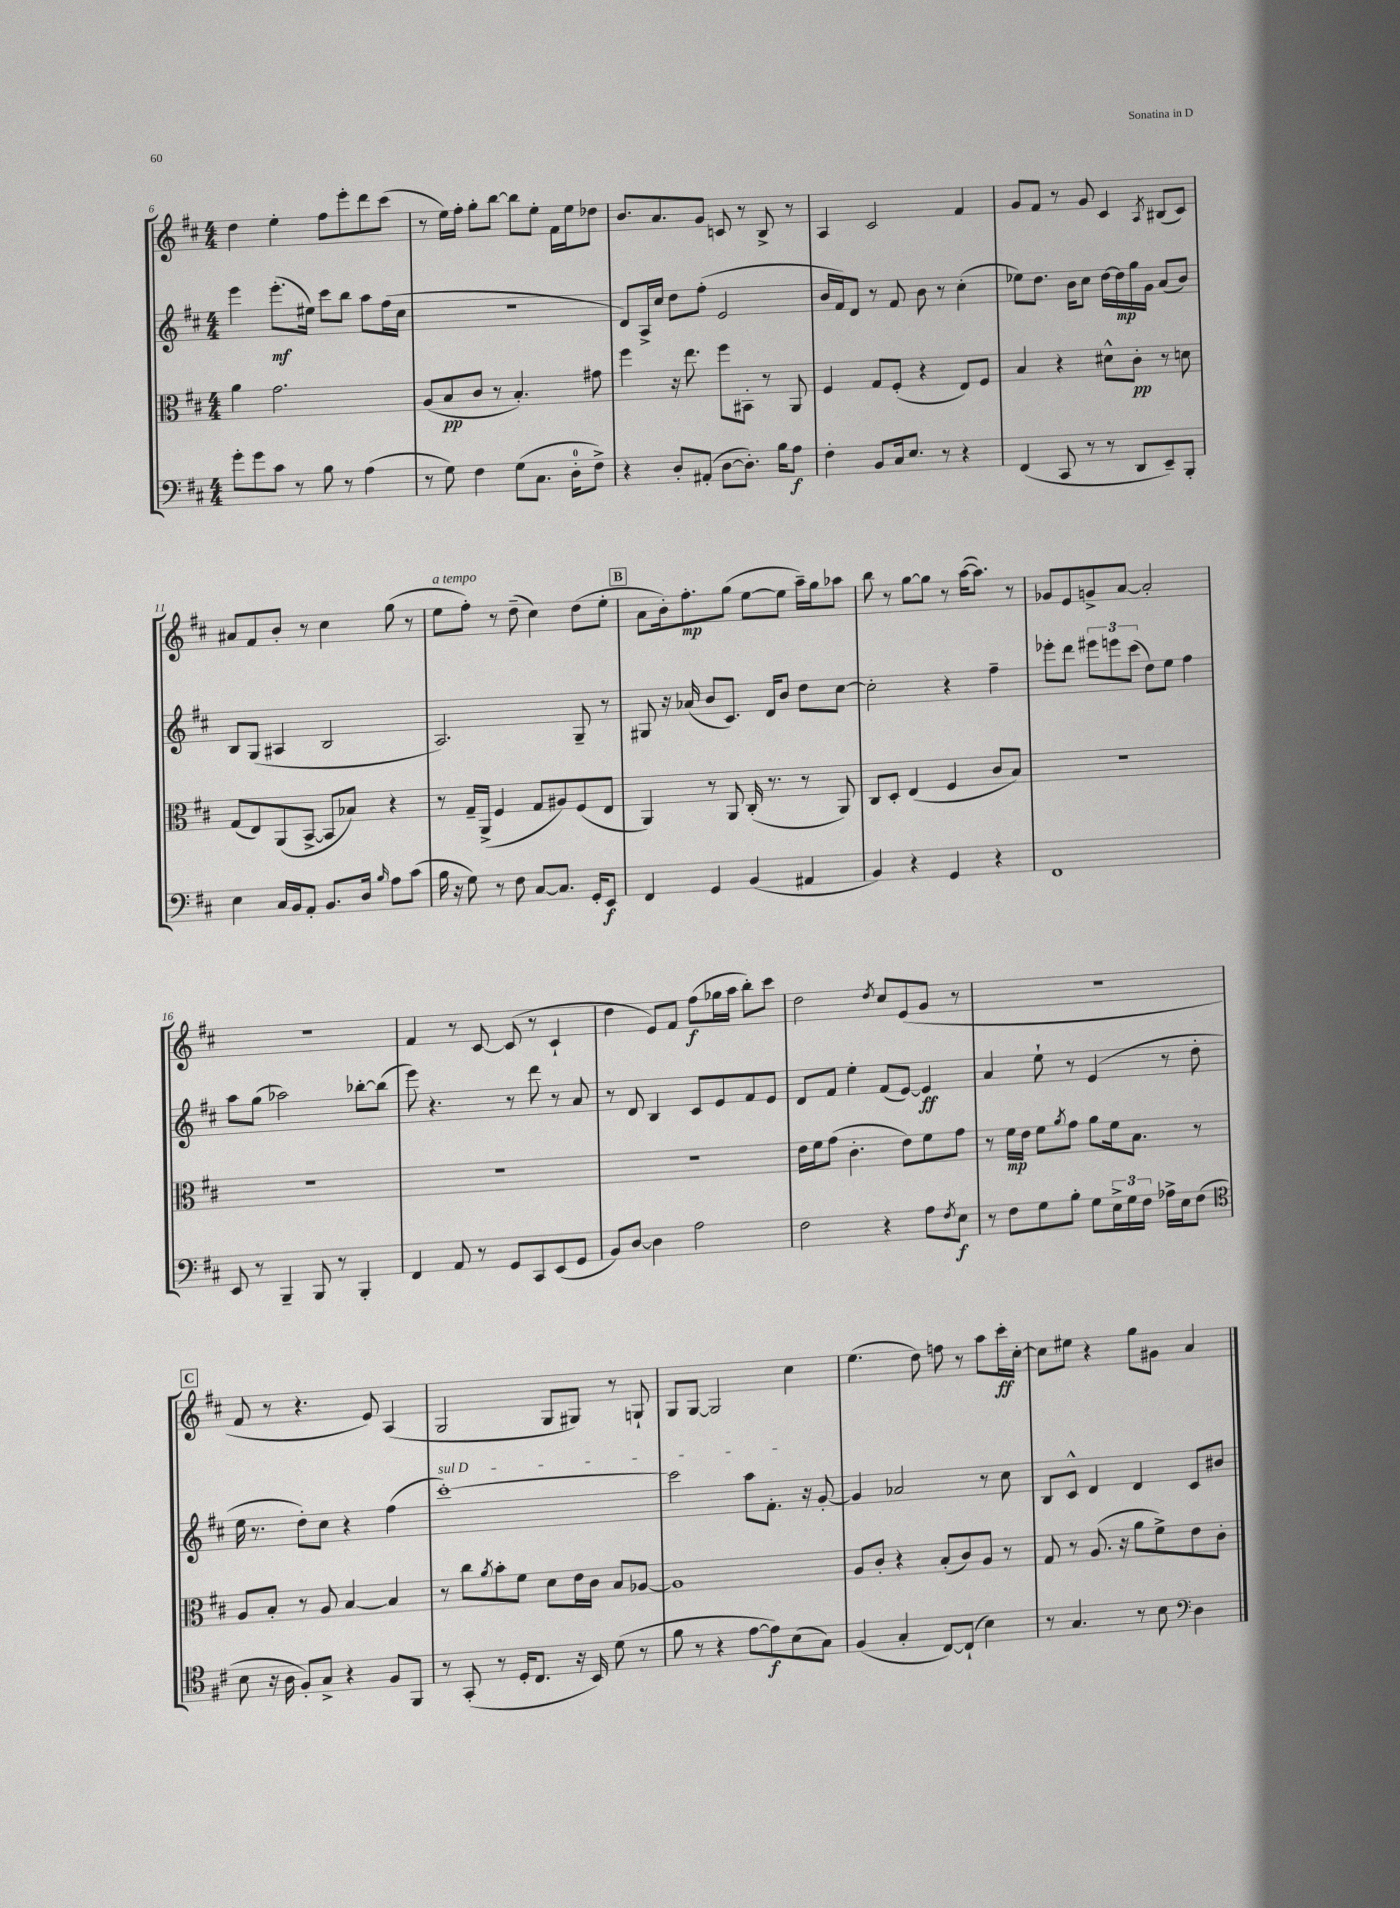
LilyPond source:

<<
\new StaffGroup <<
\new Staff = "s0" {
    \clef treble \key d \major \numericTimeSignature \time 4/4
    d''4 e''4-. fis''8 e'''8-. d'''8 cis'''8( |
    r8 e''16) fis''16-. g''8-. b''8~ b''8 e''8-. fis'16 e''16 des''8 |
    b'8. a'8. g'8 c'8 r8 b8-> r8 |
    a4 cis'2 fis'4 |
    g'8 fis'8 r8 g'8 cis'4 \acciaccatura { a8 } bis8( cis'8) |
    ais'8 fis'8 b'8-. r8 cis''4 g''8( r8 |
    e''8^\markup { \italic "a tempo" } fis''8-.) r8 d''8--( cis''4) d''8( e''8-. |
    \mark \markup { \box "B" } a'8 b'16-.) fis''8.-.\mp g''8( e''8~ e''8 a''16--) g''16 aes''8 |
    b''8 r8 g''8~ g''8 r8 a''16~( a''8.) r8 |
    ges'8 e'8 g'8-> a'8~ a'2-. |
    R1 |
    fis'4 r8 cis'8~ cis'8( r8 cis'4-! |
    d''4 e'8) fis'8 fis''8\f( ges''16 a''16 b''8-.) cis'''8 |
    d''2 \acciaccatura { d''8 } cis''8 e'8( g'8 r8 |
    r1 |
    \mark \markup { \box "C" } fis'8 r8 r4. e'8) a4( |
    g2 g8 gis8) r8 g8-! |
    g8 g8~ g2 cis''4 |
    e''4.( d''8) f''8 r8 a''8 cis'''16-.\ff cis''16~-. |
    cis''8 eis''8 r4 g''8 gis'8 a'4 \bar "|." |
}
\new Staff = "s1" {
    \clef treble \key d \major \numericTimeSignature \time 4/4
    e'''4 e'''8.-.\mf( eis''16) cis'''8 b''8 a''8 fis''16( cis''16 |
    r1 |
    d'8) a16-> cis''16 d''8 fis''8-.( e'2 |
    b'16 fis'16) d'8 r8 fis'8 b'8 r8 cis''4-.( |
    ees''8) d''8. b'16 cis''8 d''16~ d''16\mp g''16 g'16 a'8( b'8) |
    b8 g8( ais4 b2 |
    a2.) g8-- r8 |
    \mark \markup { \box "B" } gis8 r16 aes'16( b'8 cis'8.) d'16 b'8 d''8 cis''8~ |
    cis''2-. r4 fis''4-- |
    ees'''8-. d'''8 \tuplet 3/2 { eis'''8 e'''8 cis'''8( } d''8) e''8 fis''4 |
    a''8 g''8( aes''2) bes''8~-. bes''8( |
    e'''8) r4. r8 d'''8 r8 a'8 |
    r8 d'8 b4 cis'8 e'8 fis'8 e'8 |
    d'8 fis'8 e''4-. fis'8( e'8~) e'4\ff |
    a'4 e''8-! r8 e'4( r8 d''8-. |
    \mark \markup { \box "C" } e''16 r8. d''8-.) cis''8 r4 fis''4( |
    \once \override TextSpanner.bound-details.left.text = \markup { \italic "sul D" } cis'''1~-.\startTextSpan) |
    cis'''2 a''8 fis'8.-.\stopTextSpan r16 g'8~-. |
    g'4 aes'2 r8 cis''8 |
    b8 cis'8-^ d'4 d'4 cis'8 bis'8 \bar "|." |
}
\new Staff = "s2" {
    \clef alto \key d \major \numericTimeSignature \time 4/4
    a'4 g'2. |
    a8( b8\pp cis'8 r8 b4.-.) gis'8 |
    fis''4 r16 e''8. fis''8 bis,8-. r8 a,8 |
    fis4 g8 fis8-.( r4 e8) fis8 |
    b4 r4 dis'8-^ cis'8-.\pp r8 d'8 |
    g8( e8) a,8( b,8~-> b,8 bes8) r4 |
    r8 g16-- a,16->( fis4 g8 ais8) fis8( e8 |
    \mark \markup { \box "B" } a,4) r8 a,8 cis16-.( r8. r8 a,8) |
    cis8 d8-. e4( fis4 cis'8 b8) |
    R1 |
    R1 |
    R1 |
    R1 |
    e'16 fis'16 g'8( cis'4.-. e'8) fis'8 g'8 |
    r8 fis'16\mp e'16 fis'8 \acciaccatura { a'8 } g'8 a'8 fis'16 b8. r8 |
    \mark \markup { \box "C" } a8 b8-. r8 a8 b4~ b4 |
    r8 cis''8 \acciaccatura { a'8 } b'8-. fis'8 d'8 e'16 cis'16 b8 aes8~ |
    aes1 |
    a8 cis'8-. r4 b8-.( cis'8) a8 r8 |
    g8 r8 a8.( r16 a'8 fis'8->) e'8 cis'8-. \bar "|." |
}
\new Staff = "s3" {
    \clef bass \key d \major \numericTimeSignature \time 4/4
    g'8-. g'8 cis'8 r8 b8 r8 a4( |
    r8 g8) fis4 g8( cis8. d16-0-. fis8->) |
    r4 d8-. ais,8-.( d8~ d8.-.) b16 a8\f |
    fis4-. b,8 cis16 e8. r8 r4 |
    fis,4( cis,8 r8 r8 d,8 e,8--) b,,8-. |
    e4 cis16 b,16 a,8-. b,8. d16 \grace { b16 } a8 cis'8( |
    b16 r16 g8) r8 fis8 cis8~ cis8. g,16-. e,8\f |
    \mark \markup { \box "B" } fis,4 g,4 b,4( ais,4 |
    b,4) r4 g,4 r4 |
    fis,1 |
    e,8 r8 b,,4-- b,,8 r8 b,,4-. |
    fis,4 a,8 r8 g,8 cis,8 e,8( g,8 |
    b,8) d8~ d4 a2 |
    fis2 r4 a8 \acciaccatura { fis8 } e8\f |
    r8 fis8 g8 b8-. g8 \tuplet 3/2 { e16-> g16 fis16 } aes16-> e16 fis8( |
    \mark \markup { \box "C" } \clef tenor b8 r16 a16 fis8-.) g8-> r4 fis8 fis,8 |
    r8 g,8-.( r8 d16-. cis8. r16 b,16) d'8( r8 |
    fis'8 r8 r4 e'8~ e'8\f) b8( g8) |
    fis4( g4-. cis8~) cis8-!( b4) |
    r8 g4. r8 b8 \clef bass d4 \bar "|." |
}
>>
>>
\layout { \context { \Score currentBarNumber = #6 } }
